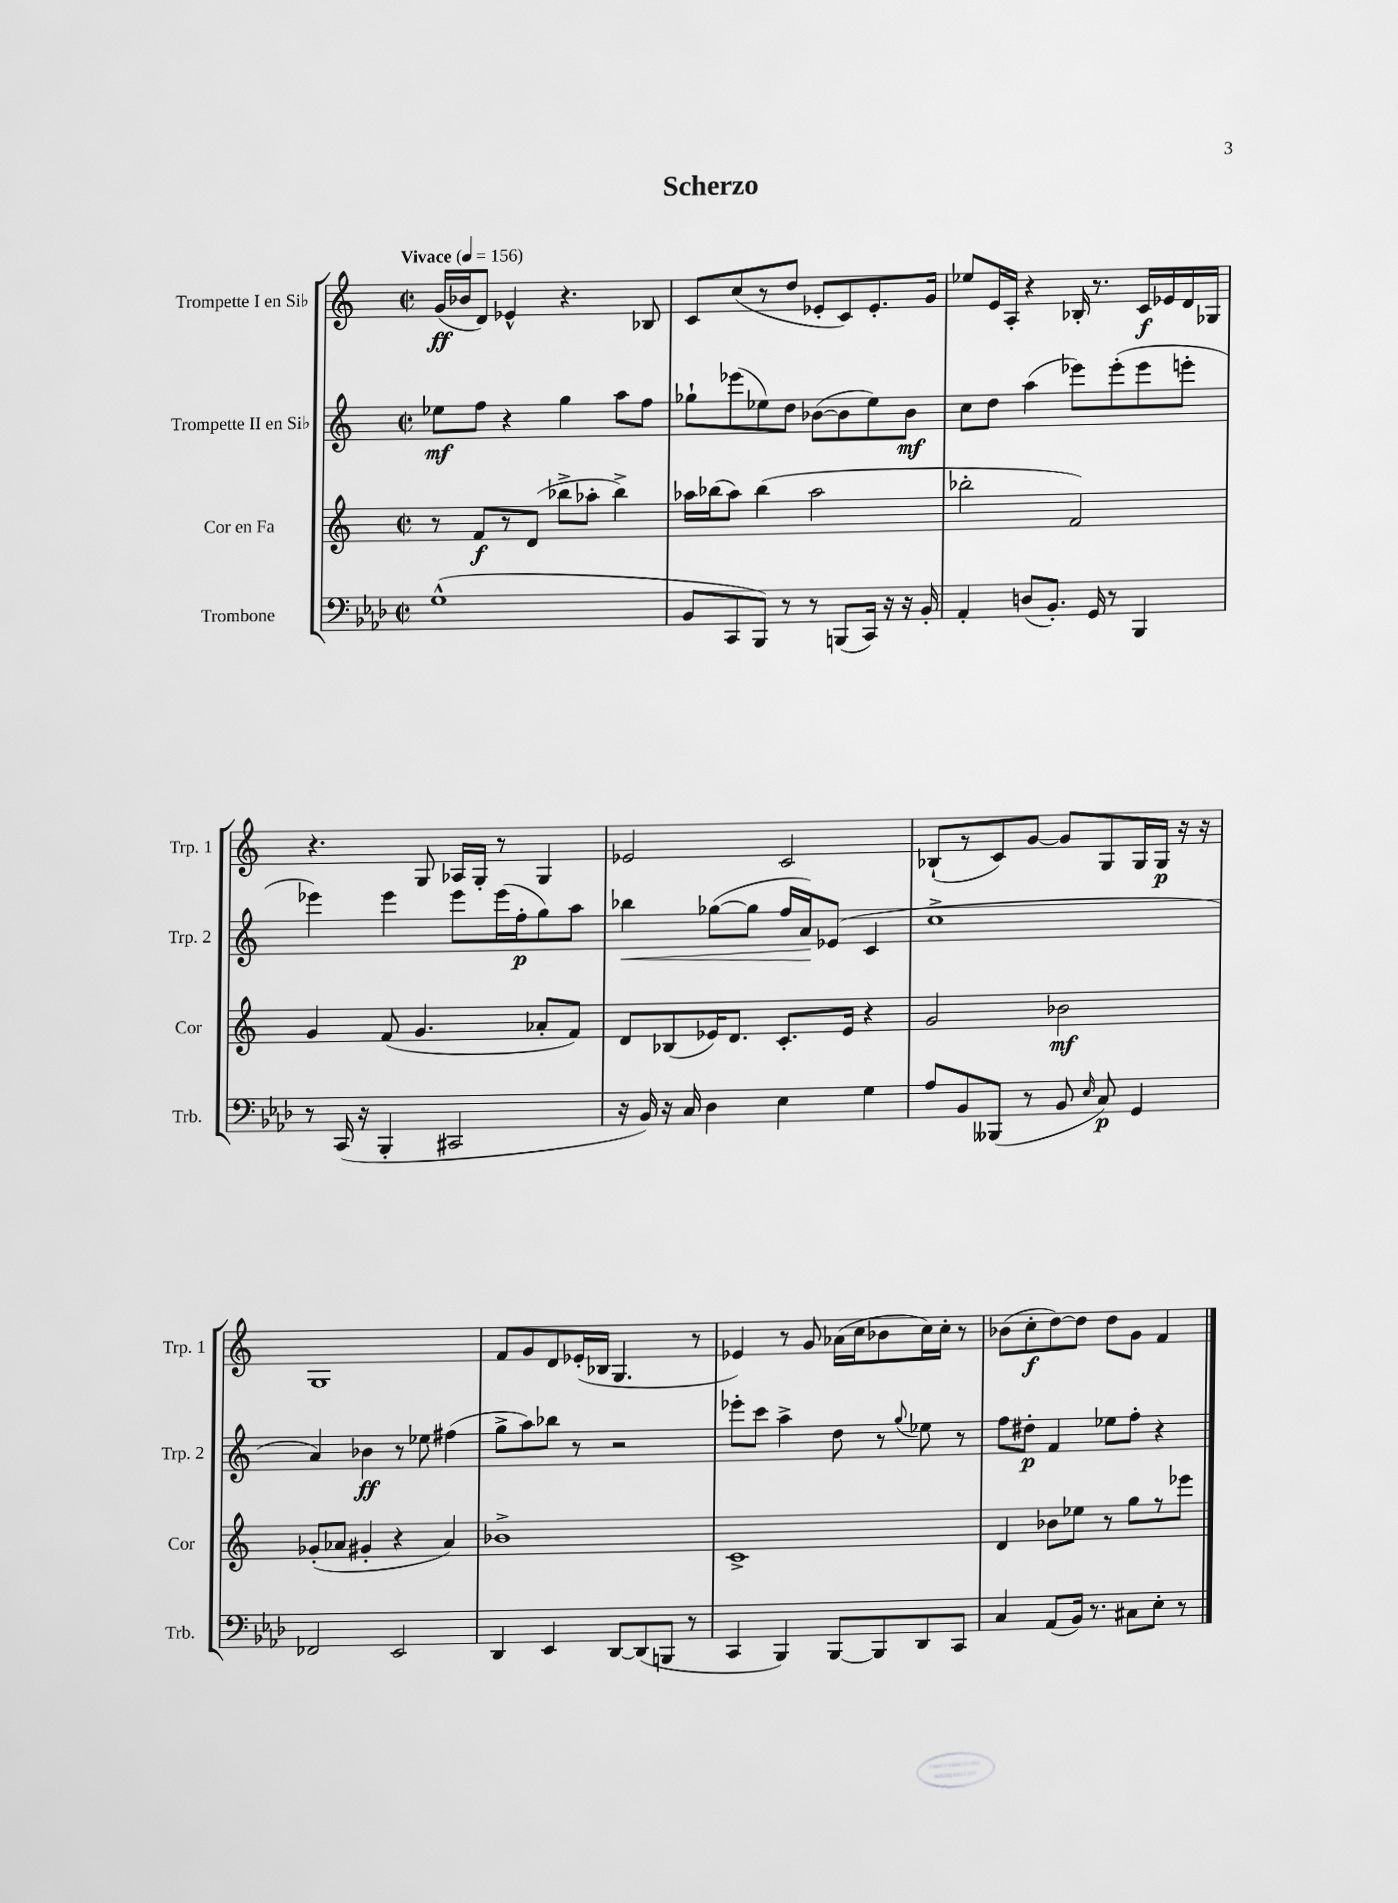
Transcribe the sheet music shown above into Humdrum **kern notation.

**kern	**dynam	**kern	**dynam	**kern	**dynam	**kern	**dynam
*part4	*part4	*part3	*part3	*part2	*part2	*part1	*part1
*staff4	*staff4	*staff3	*staff3	*staff2	*staff2	*staff1	*staff1
*I"Trombone	*	*I"Cor en Fa	*	*I"Trompette II en Si♭	*	*I"Trompette I en Si♭	*
*I'Trb.	*	*I'Cor	*	*I'Trp. 2	*	*I'Trp. 1	*
*clefF4	*	*clefG2	*	*clefG2	*	*clefG2	*
*k[b-e-a-d-]	*	*k[]	*	*k[]	*	*k[]	*
*M2/2	*	*M2/2	*	*M2/2	*	*M2/2	*
*met(c|)	*	*met(c|)	*	*met(c|)	*	*met(c|)	*
*MM156	*	*MM156	*	*MM156	*	*MM156	*
=1	=1	=1	=1	=1	=1	=1	=1
!	!	!	!	!	!	!LO:TX:a:B:t=Vivace	!
(1G^^	.	8r	.	8ee-X\L	mf	(16g/LL	ff
.	.	.	.	.	.	16b-X/J	.
.	.	8f/L	f	8ff\J	.	8d/J)	.
.	.	8r	.	4r	.	4e-X^^/	.
.	.	(8d/J	.	.	.	.	.
.	.	8bb-X^\L	.	4gg\	.	4.r	.
.	.	8aa-X'\J	.	.	.	.	.
.	.	4bb-^\)	.	8aa\L	.	.	.
.	.	.	.	8ff\J	.	8B-X/	.
=2	=2	=2	=2	=2	=2	=2	=2
8BB-/L	.	16aa-X\LL	.	8gg-X`\L	.	8c/L	.
.	.	(16bb-X\J	.	.	.	.	.
8CC/	.	8aa-\J)	.	(8eee-X\	.	(8cc/	.
8BBB-/J)	.	(4bb-\	.	8ee-X\)	.	8r	.
8r	.	.	.	8dd\J	.	8dd/J	.
8r	.	2aa-\	.	([8b-X\L	.	8e-X'/L	.
(8BBBn/L	.	.	.	8b-\]	.	8c/)	.
16CC/Jk)	.	.	.	8ee-\)	.	8.e-'/	.
16r	.	.	.	.	.	.	.
16r	.	.	.	8b-\J	mf	.	.
16BB-'/	.	.	.	.	.	16g/Jk	.
=3	=3	=3	=3	=3	=3	=3	=3
4AA-'/	.	2bb-X'\	.	8cc\L	.	8ee-X/L	.
.	.	.	.	8dd\J	.	16e/L	.
.	.	.	.	.	.	16A'/JJ	.
(8Dn/L	.	.	.	(4aa\	.	4r	.
8.BB-'/J)	.	.	.	.	.	.	.
.	.	2f/)	.	8eee-X\L)	.	16B-X'/	.
16GG/	.	.	.	.	.	8.r	.
8r	.	.	.	(8eee-'\	.	.	.
4BBB-/	.	.	.	8eee-\	.	16c/LL	f
.	.	.	.	.	.	16e-X/	.
.	.	.	.	8eeen'\J	.	16d/	.
.	.	.	.	.	.	16G-X/JJ	.
!!LO:LB:g=z
=4	=4	=4	=4	=4	=4	=4	=4
8r	.	4g/	.	4eee-X\)	.	4.r	.
(16CC/	.	.	.	.	.	.	.
16r	.	.	.	.	.	.	.
4BBB-'/	.	(8f/	.	4eee-\	.	.	.
.	.	4.g/	.	.	.	8G/	.
2CC#X/	.	.	.	8eee-\L	.	16A-X/LL	.
.	.	.	.	.	.	16G'/JJ	.
.	.	.	.	(16eee-\L	.	8r	.
.	.	.	.	16ff'\J	p	.	.
.	.	8a-X'/L	.	8gg\)	.	4G/	.
.	.	8f/J)	.	8aa\J	.	.	.
=5	=5	=5	=5	=5	=5	=5	=5
!	!	!	!	!	!LO:HP:b	!	!
16r	.	8d/L	.	4bb-X\	<	2e-X/	.
16BB-/)	.	.	.	.	.	.	.
16r	.	(8B-X/	.	.	.	.	.
16C/	.	.	.	.	.	.	.
4D-\	.	16e-X/K)	.	([8gg-X\L	.	.	.
.	.	8.d/J	.	.	.	.	.
.	.	.	.	8gg-\J]	.	.	.
4E-\	.	8.c'/L	.	16ff/LL	.	2c/	.
.	.	.	.	16a/J)	.	.	.
.	.	.	.	(8e-X/J	[	.	.
.	.	16e-/Jk	.	.	.	.	.
4G\	.	4r	.	4c/	.	.	.
=6	=6	=6	=6	=6	=6	=6	=6
8A-/L	.	2g/	.	1cc^	.	(8B-X`/L	.
8BB-/	.	.	.	.	.	8r	.
(8BBB--X/J	.	.	.	.	.	8c/)	.
8r	.	.	.	.	.	[8g/J	.
8BB-/	.	2b-X\	mf	.	.	8g/L]	.
16qqE-/	.	.	.	.	.	.	.
8C/)	p	.	.	.	.	8G/	.
4GG/	.	.	.	.	.	16G/L	.
.	.	.	.	.	.	16G/JJ	p
.	.	.	.	.	.	16r	.
.	.	.	.	.	.	16r	.
!!LO:LB:g=z
=7	=7	=7	=7	=7	=7	=7	=7
2FF-X/	.	(8g-X'/L	.	4a/)	.	1G	.
.	.	8a-X/J	.	.	.	.	.
.	.	4g#X'/	.	4b-X\	ff	.	.
2EE-/	.	4r	.	8r	.	.	.
.	.	.	.	8ee-X\	.	.	.
.	.	4a-/)	.	(4ff#X\	.	.	.
=8	=8	=8	=8	=8	=8	=8	=8
4DD-/	.	1b-X^	.	8gg^\L	.	8f/L	.
.	.	.	.	8aa\)	.	8g/	.
4EE-/	.	.	.	8bb-X\J	.	8d/	.
.	.	.	.	8r	.	(16e-X'/L	.
.	.	.	.	.	.	16B-X/JJ	.
[8DD-/L	.	.	.	2r	.	4.G/	.
(8DD-/]	.	.	.	.	.	.	.
8BBBn/J	.	.	.	.	.	.	.
8r	.	.	.	.	.	8r	.
=9	=9	=9	=9	=9	=9	=9	=9
4CC/	.	1c^	.	8eee-X'\L	.	4e-X/)	.
.	.	.	.	8ccc\J	.	.	.
4BBB-/)	.	.	.	4aa^\	.	8r	.
.	.	.	.	.	.	8g/	.
[8BBB-/L	.	.	.	8dd\	.	(16a-X\LL	.
.	.	.	.	.	.	16cc\J	.
8BBB-/]	.	.	.	8r	.	8b-X\	.
.	.	.	.	8qqgg/	.	.	.
8DD-/	.	.	.	8ee-X\	.	16cc\L)	.
.	.	.	.	.	.	16cc'\JJ	.
8CC/J	.	.	.	8r	.	8r	.
=10	=10	=10	=10	=10	=10	=10	=10
4C/	.	4d/	.	8ff\L	.	(8b-X\L	.
.	.	.	.	8dd#X'\J	p	8cc'\	f
(8AA-/L	.	8b-X\L	.	4f/	.	[8dd\)	.
16BB-/Jk)	.	8ee-X\J	.	.	.	8dd\J]	.
8.r	.	.	.	.	.	.	.
.	.	8r	.	8ee-X\L	.	8dd\L	.
8C#X\L	.	8gg\L	.	8ff'\J	.	8g\J	.
8E-'\J	.	8r	.	4r	.	4f/	.
8r	.	8eee-X\J	.	.	.	.	.
==	==	==	==	==	==	==	==
*-	*-	*-	*-	*-	*-	*-	*-
